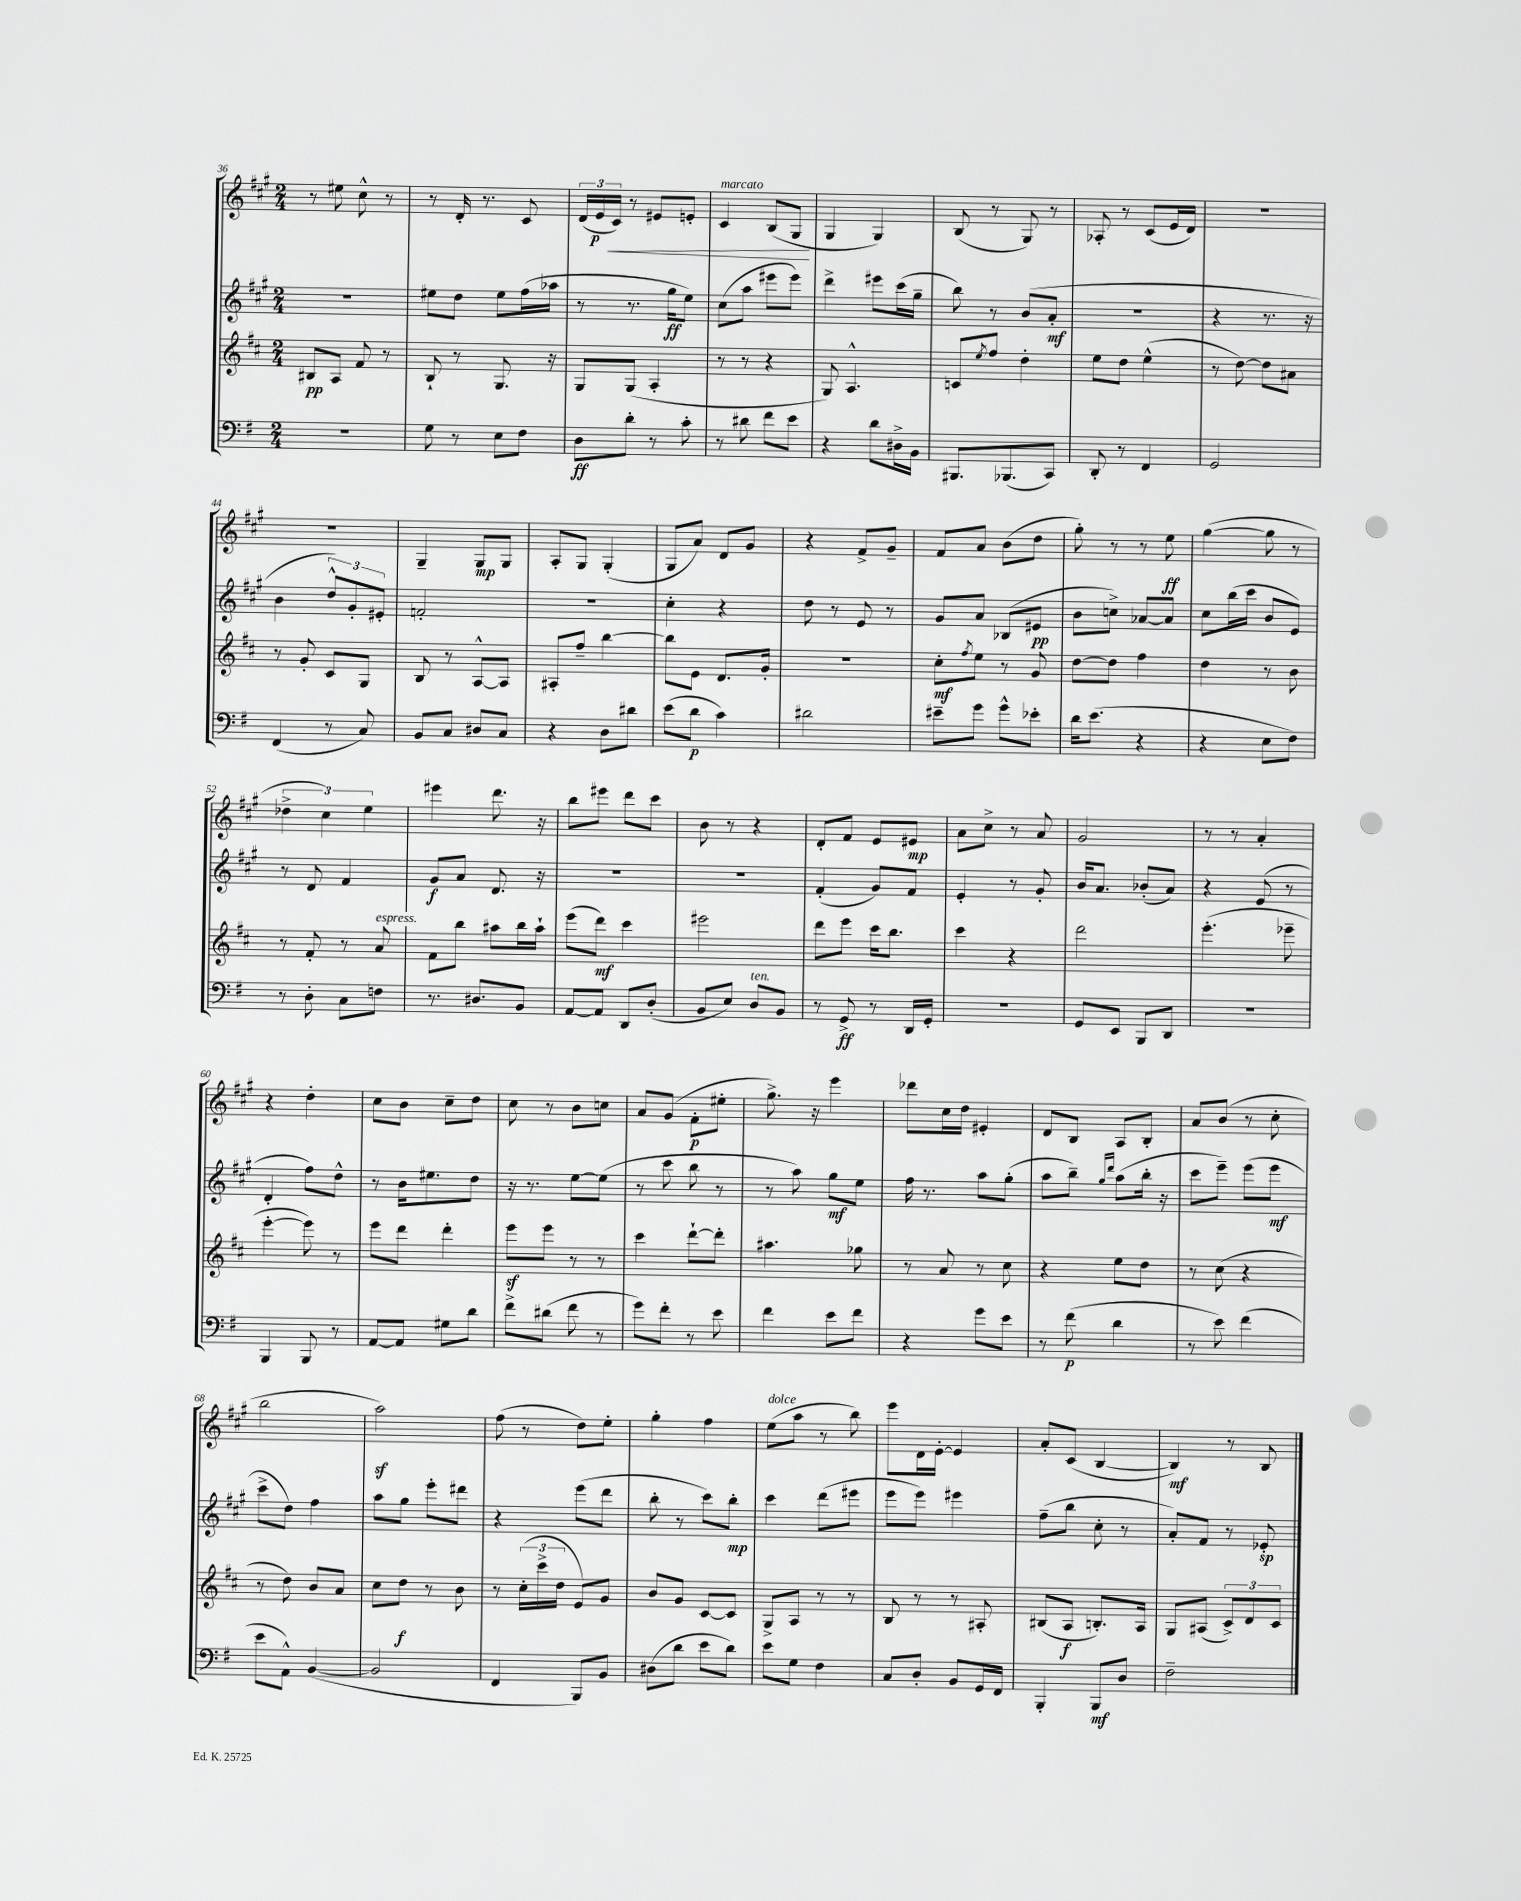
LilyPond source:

<<
\new StaffGroup <<
\new Staff = "s0" {
    \clef treble \key a \major \numericTimeSignature \time 2/4
    r8 eis''8 cis''8-^ r8 |
    r8 d'16-. r8. cis'8 |
    \tuplet 3/2 { d'16( e'16\p cis'16\<) } r8 eis'8 e'8-. |
    cis'4^\markup { \italic "marcato" } b8( gis8\! |
    gis4 gis4) |
    b8( r8 gis8) r8 |
    aes8-. r8 cis'8( e'16 d'16) |
    r2 |
    R2 |
    gis4-- gis8\mp gis8 |
    a8-. gis8 gis4-.( |
    gis8 a'8) d'8 gis'8 |
    r4 fis'8-> gis'8-- |
    fis'8 a'8 b'8( d''8 |
    gis''8-.) r8 r8 e''8\ff |
    gis''4~( gis''8 r8 |
    \tuplet 3/2 { des''4-> cis''4) e''4 } |
    eis'''4 d'''8. r16 |
    b''8 eis'''8 d'''8 cis'''8 |
    b'8 r8 r4 |
    d'8-. fis'8 e'8 eis'8\mp |
    a'8 cis''8-> r8 a'8 |
    gis'2 |
    r8 r8 a'4-. |
    r4 d''4-. |
    cis''8 b'8 cis''8-- d''8 |
    cis''8 r8 b'8 c''8 |
    a'8 gis'8( fis'8-.\p eis''8-. |
    gis''8.->) r16 e'''4 |
    des'''8 cis''16 d''16 eis'4-. |
    d'8 b8 a8 b8-. |
    a'8 b'8( r8 cis''8-. |
    b''2 |
    a''2\sf) |
    fis''8( r8 d''8) e''8-. |
    gis''4-. fis''4 |
    e''8^\markup { \italic "dolce" }( a''8 r8 b''8) |
    e'''8 d'16 e'16~-. e'4 |
    a'8-. cis'8( b4~ |
    b4\mf) r8 b8 \bar "|." |
}
\new Staff = "s1" {
    \clef treble \key a \major \numericTimeSignature \time 2/4
    R2 |
    eis''8 d''8 eis''8 fis''16( aes''16 |
    r8 r8. gis''16\ff e''8) |
    cis''8( a''8 eis'''8 eis'''8) |
    d'''4-> eis'''8 cis'''16( gis''16-- |
    b''8) r8 b'8( a'8-.\mf |
    r2 |
    r4 r8. r16 |
    b'4 \tuplet 3/2 { d''8-^) gis'8-. eis'8-. } |
    f'2-. |
    R2 |
    cis''4-. r4 |
    d''8 r8 e'8 r8 |
    gis'8 a'8 bes8( eis'8\pp |
    b'8 c''8->) aes'8~ aes'8 |
    cis''8 b''16( cis'''16 b'8 e'8) |
    r8 d'8 fis'4 |
    gis'8\f a'8 d'8. r16 |
    R2 |
    R2 |
    fis'4-.( gis'8) fis'8 |
    e'4-. r8 gis'8-. |
    b'16 a'8. bes'8-.( a'8) |
    r4 e'8( r8 |
    d'4-. fis''8) d''8-^ |
    r8 b'16 eis''8. d''8 |
    r16 r8. e''8~ e''8( |
    r8 cis'''8 b''8 r8 |
    r8 a''8) gis''8\mf e''8 |
    fis''16 r8. a''8 gis''8-.( |
    a''8 b''8--) \grace { gis''16 d'''16 } a''8( b''16-. r16 |
    cis'''8 e'''8--) e'''8( e'''8\mf |
    cis'''8-> d''8) fis''4 |
    a''8 gis''8 e'''8-. dis'''8 |
    r4 e'''8( d'''8 |
    b''8-. r8 cis'''8) b''8-.\mp |
    cis'''4 d'''8( eis'''8 |
    e'''8 e'''8) eis'''4 |
    fis''8--( b''8 cis''8-. r8 |
    a'8-.) fis'8 r8 ees'8-.\sp \bar "|." |
}
\new Staff = "s2" {
    \clef treble \key d \major \numericTimeSignature \time 2/4
    bis8\pp a8 fis'8 r8 |
    b8-! r8 g8. r16 |
    g8 g8( a4-. |
    r8 r8 r4 |
    g8) a4.-^ |
    c'8 \acciaccatura { e''8 } fis''8 d''4-. |
    e''8 d''8 e''4-^( |
    r8 d''8~) d''8 ais'8 |
    r8 g'8-. cis'8 g8 |
    b8 r8 a8~-^ a8 |
    ais8-. fis''8-- b''4~ |
    b''8 e'8 d'8. g'16-. |
    R2 |
    cis''8-.\mf \acciaccatura { fis''8 } e''8 r8 g'8 |
    d''8~ d''8 fis''4 |
    d''4 r8 b'8 |
    r8 fis'8-. r8 a'8^\markup { \italic "espress." } |
    fis'8 b''8 ais''8 b''16 ais''16-! |
    e'''8( d'''8\mf) cis'''4 |
    eis'''2 |
    d'''8 e'''8 cis'''16 b''8. |
    cis'''4 r4 |
    d'''2 |
    e'''4.-.( ees'''8-- |
    e'''4~-. e'''8) r8 |
    e'''8 d'''8 d'''4-. |
    e'''8\sf e'''8 r8 r8 |
    cis'''4 d'''8~-! d'''8-. |
    ais''4. ges''8 |
    r8 a'8 r8 cis''8 |
    r4 e''8 d''8 |
    r8 cis''8( r4 |
    r8 d''8) b'8 a'8 |
    cis''8 d''8\f r8 b'8 |
    r8 \tuplet 3/2 { cis''16-.( cis'''16-> d''16 } e'8) g'8 |
    b'8 g'8 cis'8~ cis'8 |
    g8-> a8 r8 r8 |
    b8 r8 r8 ais8-. |
    bis8( a8\f b8.-.) a16 |
    g8 ais8( \tuplet 3/2 { cis'8->) d'8 cis'8 } \bar "|." |
}
\new Staff = "s3" {
    \clef bass \key g \major \numericTimeSignature \time 2/4
    R2 |
    g8 r8 e8 fis8 |
    d8\ff d'8-. r8 c'8-. |
    r8 dis'8 fis'8 e'8 |
    r4 d'8 dis16-> b,16 |
    bis,,8. bes,,8.( c,8) |
    d,8-. r8 fis,4 |
    g,2 |
    fis,4( r8 c8) |
    b,8 c8 dis8 c8 |
    r4 d8 dis'8 |
    e'8( d'8\p c'4) |
    dis'2 |
    eis'8-- g'8 g'8-^ ees'8-. |
    d'16 e'8.( r4 |
    r4 e8 fis8) |
    r8 d8-. c8 f8 |
    r8. dis8. b,8 |
    a,8~ a,8 d,8 d8-.( |
    b,8 e8) d8^\markup { \italic "ten." } b,8 |
    r8 g,8->\ff r8 d,16 g,16-. |
    R2 |
    g,8 e,8 b,,8 d,8 |
    r2 |
    b,,4 b,,8 r8 |
    a,8~ a,8 gis8 d'8 |
    fis'8-> dis'8( fis'8 r8 |
    g'8) fis'8-. r8 e'8 |
    fis'4 e'8 fis'8 |
    r4 g'8 e'8 |
    r8 fis'8\p( d'4 |
    r8 e'8) fis'4( |
    e'8 a,8-^) b,4~( |
    b,2 |
    fis,4 b,,8) b,8 |
    dis8( d'8 e'8 d'8) |
    e'8 g8 fis4 |
    c8 d8-. b,8 g,16 fis,16 |
    b,,4-. b,,8\mf d8 |
    fis2-- \bar "|." |
}
>>
>>
\layout { \context { \Score currentBarNumber = #36 } }
